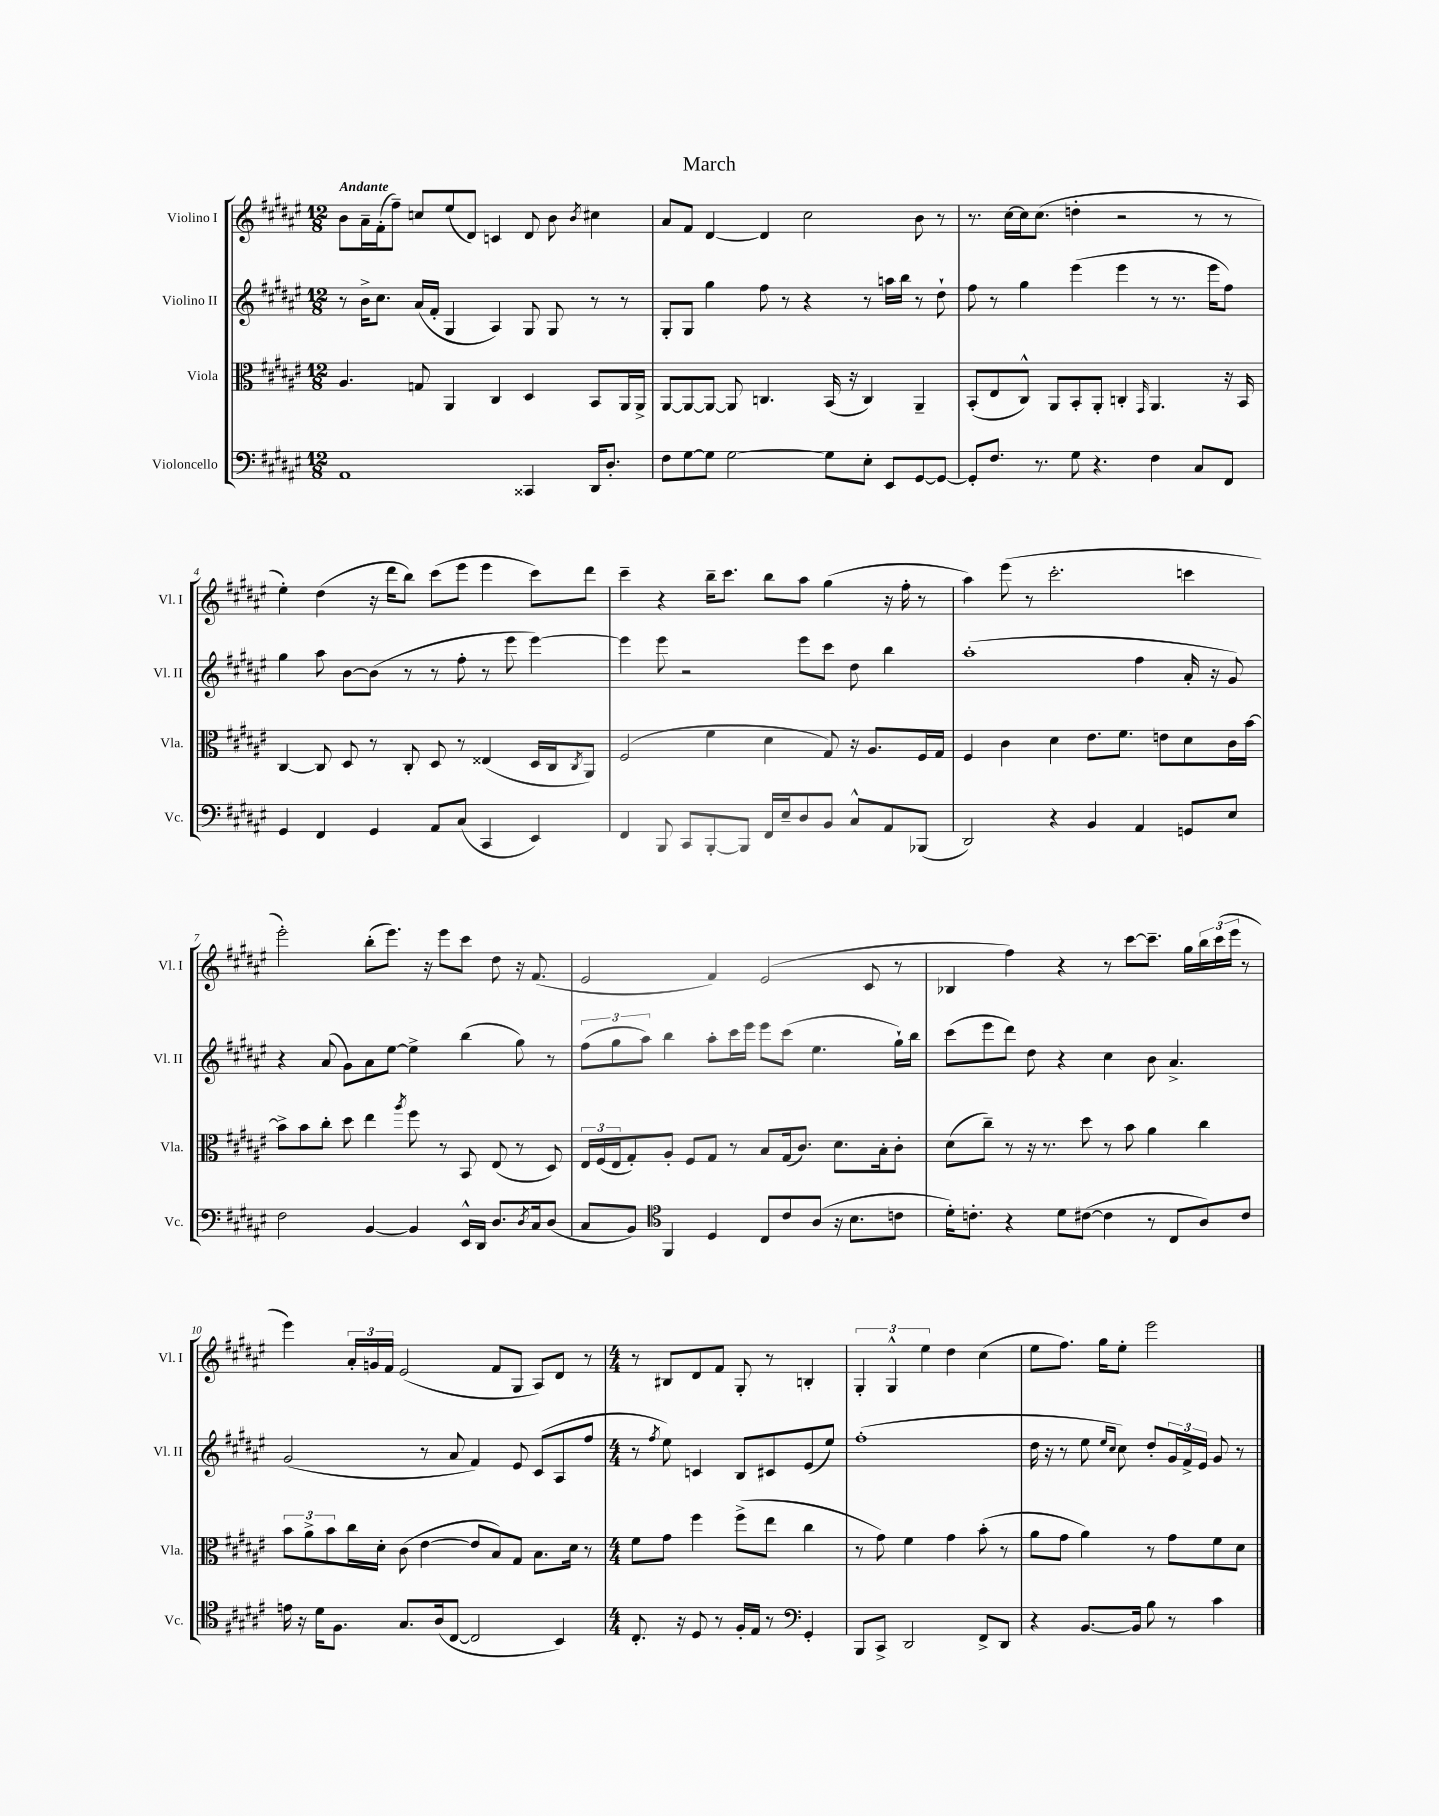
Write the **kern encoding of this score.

**kern	**kern	**kern	**kern
*part4	*part3	*part2	*part1
*staff4	*staff3	*staff2	*staff1
*I"Violoncello	*I"Viola	*I"Violino II	*I"Violino I
*I'Vc.	*I'Vla.	*I'Vl. II	*I'Vl. I
*clefF4	*clefC3	*clefG2	*clefG2
*k[f#c#g#d#a#e#]	*k[f#c#g#d#a#e#]	*k[f#c#g#d#a#e#]	*k[f#c#g#d#a#e#]
*M12/8	*M12/8	*M12/8	*M12/8
=1	=1	=1	=1
!	!	!	!LO:TX:a:B:t=Andante
1AA#	4.A#/	8r	8b\L
.	.	16b^\KL	16a#~\L
.	.	8.cc#\J	(16f#'\J
.	.	.	8ff#~\J)
.	8Gn/	(16a#/LL	8ccn/L
.	.	16f#'/JJ	.
.	4AA#/	4G#/	(8ee#/
.	.	.	8d#/J)
.	4C#/	4A#/)	4cn/
4CC##X/	4D#/	8G#/	8d#/
.	.	8G#/	8b\
.	.	.	8qb/
16DD#/KL	8BB/L	8r	4cc#X\
8.D#'/J	.	.	.
.	16AA#/L	8r	.
.	16AA#^/JJ	.	.
=2	=2	=2	=2
8F#\L	[8AA#/L	8G#'/L	8a#/L
[8G#\	8AA#/_	8G#/J	8f#/J
8G#\J]	8AA#/J_	4gg#\	[4d#/
[2G#\	8AA#/]	.	.
.	4.Cn/	8ff#\	4d#/]
.	.	8r	.
.	.	4r	2cc#\
8G#\L]	(16BB/	.	.
.	16r	.	.
8E#'\J	4C/)	8r	.
8EE#/L	.	16aan\LL	.
.	.	16bb\JJ	.
[8GG#/	4AA#~/	8r	8b\
8GG#/J_	.	8dd#`\	8r
=3	=3	=3	=3
8GG#'/L]	(8BB'/L	8ff#\	8.r
8.F#/J	8E#/	8r	.
.	.	.	[16cc#\LL
.	8C#^^/J)	4gg#\	16cc#\J]
8.r	.	.	(8.cc#\J
.	8AA#/L	.	.
8G#\	8BB'/	(4eee#\	4ddn'\
4.r	8AA#'/J	.	.
.	4Cn'/	4eee#\	2r
.	16qqGG#/	.	.
4F#\	4.AA#/	8r	.
.	.	8.r	.
8C#/L	.	.	8r
.	.	16eee#\KL	.
8FF#/J	16r	8ff#\J)	8r
.	16BB/	.	.
!!LO:LB:g=z
=4	=4	=4	=4
4GG#/	[4C#/	4gg#\	4ee#'\)
4FF#/	8C#/]	8aa#\	(4dd#\
.	8D#/	[8b\L	.
4GG#/	8r	(8b\J]	16r
.	.	.	16ddd#\KL
.	8C#'/	8r	8bb\J)
8AA#/L	8D#/	8r	(8ccc#\L
(8C#/J	8r	8ff#'\	8eee#\J
4CC#/	(4E##X/	8r	4eee#\
.	.	8eee#\	.
4EE#/)	16D#/LL	[4eee#\)	8ccc#\L)
.	16C#/J	.	.
.	8qC#/	.	.
.	8AA#/J)	.	8ddd#\J
=5	=5	=5	=5
4FF#/	(2F#/	4eee#\]	4ccc#~\
8BBB/	.	8eee#\	4r
8CC#/L	.	2r	.
[8BBB'/	4f#\	.	16bb~\KL
.	.	.	8.ccc#\J
8BBB/J]	.	.	.
16FF#/LL	4d#\	.	8bb\L
16E#~/J	.	.	.
8D#/	.	8eee#\L	8aa#\J
8BB/J	8G#/)	8ccc#\J	(4gg#\
8C#^^/L	16r	8dd#\	.
.	8.A#/L	.	.
8AA#/	.	4bb\	16r
.	.	.	16ff#'\
(8BBB-X/J	16F#/L	.	8r
.	16G#/JJ	.	.
=6	=6	=6	=6
2DD#/)	4F#/	(1aa#'	4aa#\)
.	4c#\	.	(8eee#\
.	.	.	8r
4r	4d#\	.	2.ccc#'\
4BB/	8.e#\L	.	.
.	8.f#\J	.	.
4AA#/	.	4ff#\	.
.	8en\L	.	.
8GGn/L	8d#\	16a#'/	4cccn\
.	.	16r	.
8E#/J	16c#\L	8g#/)	.
.	[16b\JJ	.	.
!!LO:LB:g=z
=7	=7	=7	=7
2F#\	8b^\L]	4r	2eee#'\)
.	8b\	.	.
.	8cc#'\J	(8a#/	.
.	8dd#\	8g#\L)	.
[4BB/	4ee#\	8a#\	(8bb'\L
.	.	[8ee#\J	8.eee#\J)
.	8qaa#/	.	.
4BB/]	8ff#\	4ee#^\]	.
.	.	.	16r
.	8r	.	8eee#\L
16EE#^^/LL	8BB/	(4bb\	8ccc#\J
16DD#/JJ	.	.	.
8.D#/L	(8E#/	.	8dd#\
.	8r	8gg#\)	16r
8qD#/	.	.	.
16C#/k	.	.	(8.f#/
(8D#/J	8D#/)	8r	.
=8	=8	=8	=8
8C#/L	24E#/LL	(12ff#\L	2e#/
.	(24F#/	.	.
.	24E#/J	12gg#\	.
8BB/J)	8G#'/)	.	.
.	.	12aa#\J)	.
*clefC4	*	*	*
4FF#/	8A#'/J	4bb\	.
.	8F#/L	.	.
4D#/	8G#/J	8aa#'\L	4f#/)
.	8r	16ccc#\L	.
.	.	16eee#\JJ	.
8C#/L	8B/L	8eee#\L	(2e#/
8c#/	(16G#/k	(8ccc#\J	.
.	8.c#/J)	.	.
(8A#/J	.	4.ee#\	.
16r	8.d#\L	.	.
8.B\L	.	.	.
.	.	.	8c#/
.	16B'\k	.	.
8cn\J	8c#'\J	16gg#`\LL)	8r
.	.	16bb\JJ	.
=9	=9	=9	=9
16d#'\KL)	(8d#\L	(8ccc#\L	4B-X/
8.cn'\J	.	.	.
.	8cc#~\J)	8eee#\	.
4r	8r	8ddd#\J)	4ff#\)
.	16r	8dd#\	.
.	8.r	.	.
8d#\L	.	4r	4r
([8c#X\J	8dd#\	.	.
4c#\]	8r	4cc#\	8r
.	8b\	.	[8ccc#\L
8r	4a#\	8b\	8.ccc#~\J]
8C#/L	.	4.a#^/	.
.	.	.	16gg#\LL
8A#/)	4cc#\	.	24bb\
.	.	.	(24ccc#\
.	.	.	24eee#\JJ
8c#/J	.	.	8r
!!LO:LB:g=z
=10	=10	=10	=10
16en\	12b\L	(2g#/	4eee#\)
16r	.	.	.
.	12a#^\	.	.
16d#\KL	.	.	.
.	12b\	.	.
8.F#\J	.	.	.
.	16cc#\L	.	24a#'/LL
.	.	.	24gn/
.	16d#'\JJ	.	.
.	.	.	24f#/JJ
8.G#/L	(8c#\	.	(2e#/
.	[4e#\	8r	.
(16A#/k	.	.	.
[8C#/J	.	8a#/	.
2C#/]	8e#/L]	4f#/)	.
.	8B/)	.	8f#/L
.	8G#/J	8e#/	8G#/J
.	8.B\L	(8c#/L	8A#/L)
4BB/)	.	8A#/	8d#/J
.	16d#\Jk	.	.
.	8r	8ff#/J	8r
=11	=11	=11	=11
*M4/4	*M4/4	*M4/4	*M4/4
8.C#'/	8f#\L	8r	8r
.	.	8qff#/	.
.	8g#\J	8ee#\)	8B#X/L
16r	.	.	.
8D#/	4ff#\	4cn/	8d#/
8r	.	.	8f#/J
16F#'/LL	(8ff#^\L	8B/L	8G#'/
16E#/JJ	.	.	.
8r	8ee#\J	8c#X/	8r
*clefF4	*	*	*
4GG#'/	4cc#\	(8e#/	4Bn'/
.	.	8ee#/J)	.
=12	=12	=12	=12
8BBB/L	8r	(1ff#'	6G#'/
8CC#^/J	8g#\)	.	.
.	.	.	6G#^^/
2DD#/	4f#\	.	.
.	.	.	6ee#\
.	4g#\	.	4dd#\
8FF#^/L	(8b'\	.	(4cc#\
8DD#/J	8r	.	.
=13	=13	=13	=13
4r	8a#\L	16dd#\	8ee#\L
.	.	16r	.
.	8g#\J	8r	8.ff#\J)
[8.BB/L	4a#\)	8ee#\	.
.	.	.	16gg#\KL
.	.	16qqee#/LL	.
.	.	16qqcc#/JJ	.
.	.	8cc#\)	8ee#'\J
16BB/Jk]	.	.	.
8B\	8r	8dd#'/L	2eee#\
8r	8g#\L	24g#/L	.
.	.	24f#^/	.
.	.	24e#/JJ	.
4c#\	8f#\	8g#/	.
.	8d#\J	8r	.
==	==	==	==
*-	*-	*-	*-
